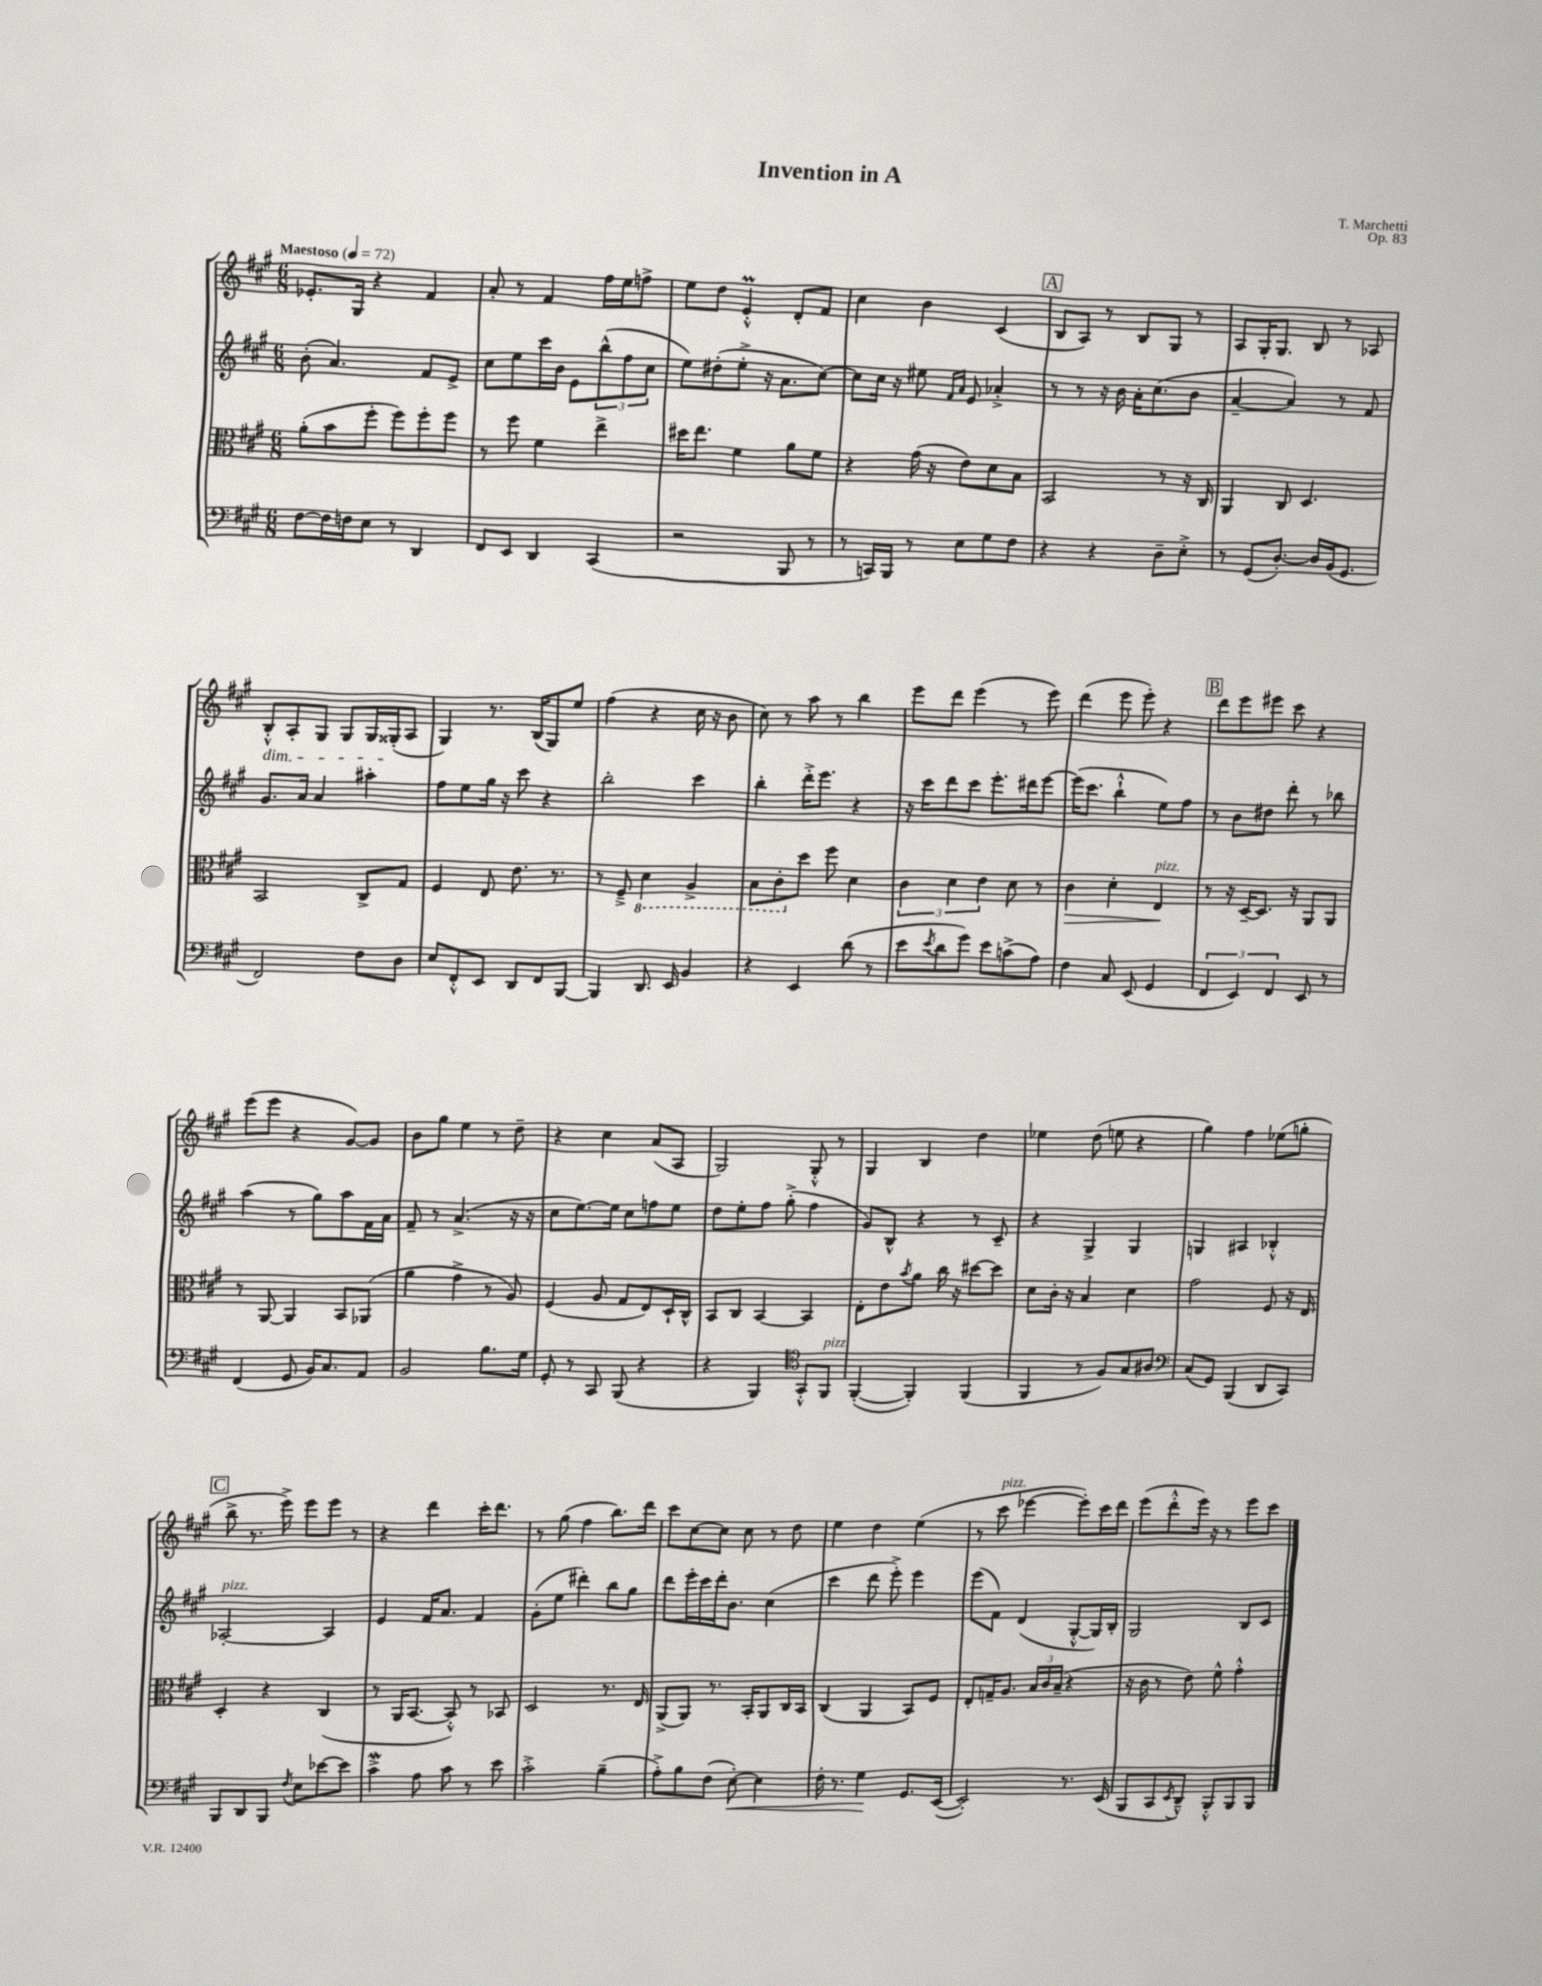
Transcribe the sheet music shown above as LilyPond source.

\header { title = "Invention in A" composer = "T. Marchetti" opus = "Op. 83" }
<<
\new StaffGroup <<
\new Staff = "s0" {
    \clef treble \key a \major \numericTimeSignature \time 6/8 \tempo "Maestoso" 4 = 72
    ees'8.-. gis16 r4 fis'4 |
    a'8-. r8 fis'4 fis''16 e''16 f''8-> |
    e''8 d''8 e'4-.-^\prall d'8-. fis'8 |
    cis''4 b'4 cis'4( |
    \mark \markup { \box "A" } b8 a8) r8 b8 gis8 r8 |
    a8 gis16-. gis8. b8 r8 aes8 |
    b8-.-^\dim a8-. gis8 gis8 gis16 gisis16-.\!( a8 |
    gis4) r8. b16( gis8) e''8 |
    fis''4( r4 cis''16 r16 b'8 |
    cis''8) r8 a''8 r8 b''4 |
    e'''8 d'''8 e'''4( r8 e'''8) |
    d'''4( e'''8 e'''8-.) r4 |
    \mark \markup { \box "B" } d'''8 e'''8 eis'''8 cis'''8 r4 |
    e'''8( e'''8 r4 gis'8~) gis'8 |
    b'8 gis''8 e''4 r8 d''8-- |
    r4 cis''4 a'8( a8 |
    gis2) gis8-.-^ r8 |
    gis4 b4 d''4 |
    ees''4 d''8( e''8 r4 |
    gis''4) fis''4 ees''8( g''8-. |
    \mark \markup { \box "C" } b''8-> r8. e'''16->) e'''8 e'''8 r8 |
    r4 d'''4 cis'''16-. d'''8. |
    r8 gis''8( fis''4 b''8.) d'''16 |
    cis'''8 cis''8~ cis''8 cis''8 r8 d''8 |
    e''4 d''4 e''4( |
    r8 cis'''8^\markup { \italic "pizz." } ees'''4~ ees'''8-.) cis'''16 d'''16 |
    e'''8( d'''8-.-^ e'''16) r16 r8 e'''8 cis'''8 \bar "|." |
}
\new Staff = "s1" {
    \clef treble \key a \major \numericTimeSignature \time 6/8
    b'8-.( a'4.) fis'8 e'8-> |
    cis''8 e''8 cis'''16 b'16 e'8 \tuplet 3/2 { b''8-^( fis''8 cis''8 } |
    e''8) dis''8-.( e''8-.-> r16 a'8. cis''8~) |
    cis''8 cis''16 r16 eis''8 \grace { fis'16 a'16 } e'8 aes'4-.-> |
    \mark \markup { \box "A" } r8 r8 r16 b'16 a'16-. cis''8.( b'8 |
    a'4~-- a'4) r8 fis'8 |
    gis'8. a'16 a'4 ais''4-. |
    fis''8 e''8 gis''16 r16 cis'''8 r4 |
    b''2-. cis'''4 |
    b''4-. d'''16-.-> e'''8. r4 |
    r16 cis'''16 d'''8 cis'''8 e'''8.-. dis'''16 e'''8~ |
    e'''16( cis'''8. b''4-!-^ e''8) fis''8 |
    \mark \markup { \box "B" } r8 b'8 dis''8 d'''8-. r8 bes''8 |
    a''4( r8 gis''8) a''8 fis'16 a'16 |
    fis'8-- r8 a'4.->( r16 r16 |
    cis''8 e''8.~) e''16 cis''8 f''8 e''8 |
    d''8 e''8-. fis''8 gis''8-.->( fis''4 |
    gis'8) b8-^ r4 r8 cis'8-- |
    r4 gis4-> gis4 |
    g4 ais4 bes4-.-^ |
    \mark \markup { \box "C" } aes2~-.^\markup { \italic "pizz." } aes4 |
    e'4 fis'16 a'8. fis'4 |
    gis'8-.( e''8 dis'''4-.) b''8 gis''8 |
    d'''8 e'''16-. cis'''16 d'''16-. b'8. cis''4( |
    cis'''4 d'''8 e'''8-.->) e'''4 |
    e'''8( fis'8) d'4( gis8~-.-^ gis16) b16-. |
    gis2 b8 cis'8 \bar "|." |
}
\new Staff = "s2" {
    \clef alto \key a \major \numericTimeSignature \time 6/8
    a'8-.( b'8 fis''8-. fis''8) fis''8-. fis''8 |
    r8 fis''8 fis'4 e''4-> |
    dis''16 e''8. fis'4 a'8 fis'8 |
    r4 gis'16( r16 e'8) d'8 b8 |
    \mark \markup { \box "A" } b,2 r8 r16 cis16 |
    a,4 cis8 d4. |
    b,2 cis8-> gis8 |
    fis4 e8 e'8. r8. |
    r8 fis8---> \ottava #-1 d4 a,4-> |
    b,8 cis8-. \ottava #0 d''8 fis''8 d'4 |
    \tuplet 3/2 { cis'4 d'4 e'4 } d'8 r8 |
    cis'4\> d'4-. e4\!^\markup { \italic "pizz." } |
    \mark \markup { \box "B" } r8 r16 d16~-- d8. r16 a,8 a,8 |
    r8 a,8~ a,4 b,8 aes,8( |
    a'4 gis'4-> r8 a8) |
    fis4( a8 gis8 e8) d16-! cis16-^ |
    b,8 cis8 b,4~ b,4 |
    e8-. e'8 \acciaccatura { b'8 } a'8 cis''16 r16 dis''8~ dis''8 |
    d'8 cis'16-. r16 b4 d'4 |
    gis'2 fis8 r16 e16 |
    \mark \markup { \box "C" } d4-. r4 cis4( |
    r8 a,16 b,8.~ b,8-.-^) r8 bes,8 |
    d2 r8. e16 |
    a,8->( a,8) r8. b,16-. a,8 cis16 b,16 |
    cis4( a,4 b,8) fis8 |
    e8-. g16-- a8. \tuplet 3/2 { b16 cis'16 b16--( } r4 |
    r16 cis'16 r8 e'8) fis'8-^ gis'4-.-^ \bar "|." |
}
\new Staff = "s3" {
    \clef bass \key a \major \numericTimeSignature \time 6/8
    fis8~ fis16 f16 e8 r8 d,4 |
    fis,8 e,8 d,4 cis,4( |
    r2 b,,8 r8 |
    r8 c,16) b,,16 r8 e8 gis8 fis8 |
    \mark \markup { \box "A" } r4 r4 d8-- e8-.-> |
    r8 gis,8( d8.~-.) d16 b,16( gis,8. |
    fis,2) fis8 d8 |
    e8 fis,8-.-^ e,8 d,8 fis,8 b,,8~ |
    b,,4 d,8. e,16 b,4 |
    r4 e,4 d'8( r8 |
    e'8 \acciaccatura { e'8 } d'8 gis'8) e'8 c'8->( a8) |
    fis4 cis8 e,8( gis,4 |
    \mark \markup { \box "B" } \tuplet 3/2 { fis,4 e,4) fis,4 } e,8 r8 |
    fis,4( gis,8 b,16) cis8. a,8 |
    b,2 b8. gis16 |
    gis,8-. r8 cis,8 b,,8( r4 |
    r4 b,,4) \clef tenor gis,8-.-^ fis,8^\markup { \italic "pizz." } |
    fis,4~-.( fis,4-.) fis,4( |
    fis,4 r8 fis8) gis8 ais8 |
    \clef bass cis8( gis,8) b,,4( d,8 cis,8) |
    \mark \markup { \box "C" } b,,8 d,8 b,,8 \acciaccatura { fis8 } e8 ees'8~ ees'8 |
    cis'4->\mordent a8 cis'8 r8 e'8 |
    cis'2-.-> b4--( |
    a8-.->) b8 fis8( e8~-.\<) e4 |
    fis16-. r8. gis4\! gis,8. e,16~( |
    e,2-.) r8. e,16( |
    b,,8 cis,8 \acciaccatura { e,8 } d,8---^) b,,8-.-^ b,,8 b,,8 \bar "|." |
}
>>
>>
\layout { \context { \Score \remove "Bar_number_engraver" } }
